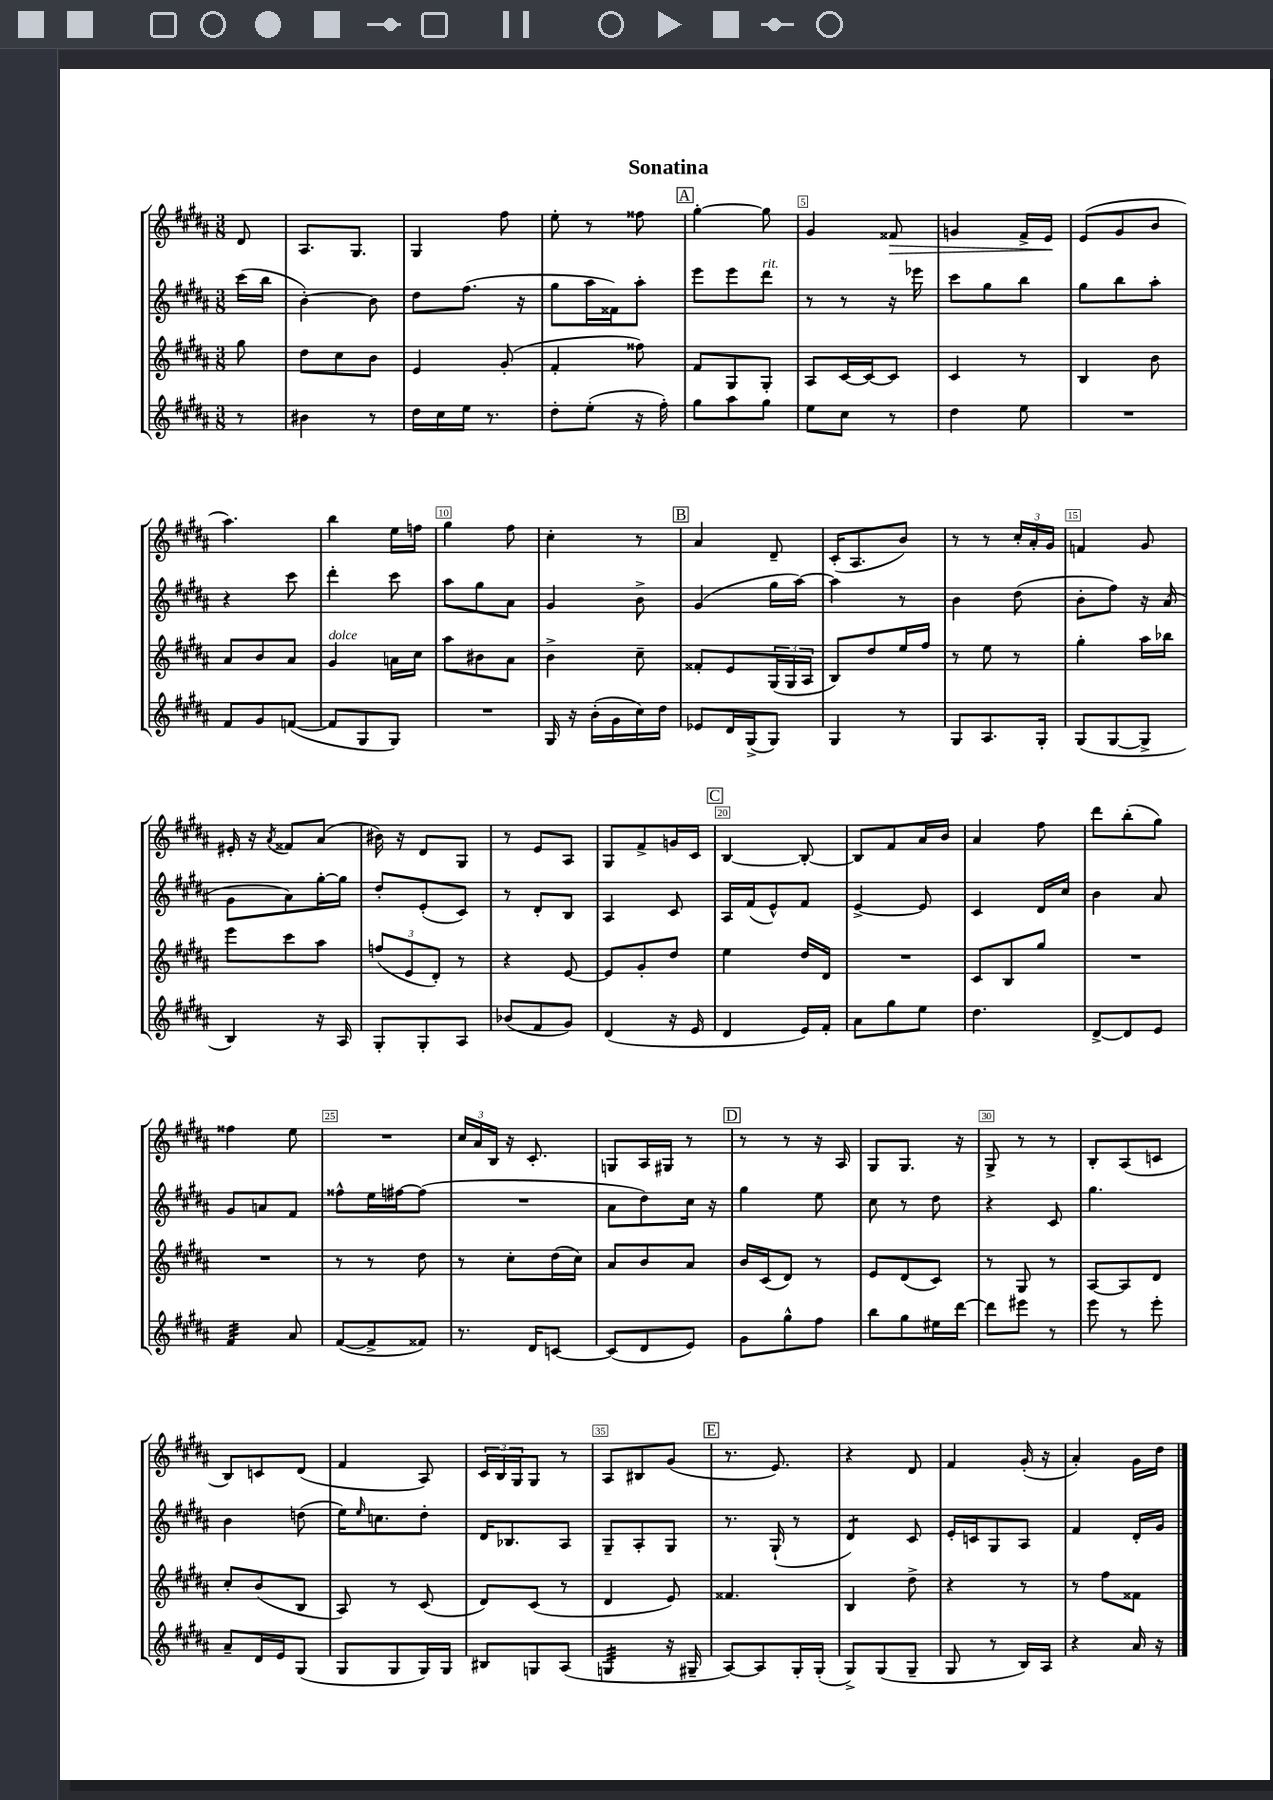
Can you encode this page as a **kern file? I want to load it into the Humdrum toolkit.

**kern	**kern	**kern	**kern
*staff4	*staff3	*staff2	*staff1
*clefG2	*clefG2	*clefG2	*clefG2
*k[f#c#g#d#a#]	*k[f#c#g#d#a#]	*k[f#c#g#d#a#]	*k[f#c#g#d#a#]
*M3/8	*M3/8	*M3/8	*M3/8
8r	8gg#	(16ccc#	8d#
.	.	16bb	.
=	=	=	=
4b#	8dd#	[4b')	8.A#
.	8cc#	.	.
.	.	.	8.G#
8r	8b	8b]	.
=	=	=	=
16dd#	4e	8dd#	4G#
16cc#	.	.	.
16ee	.	(8.ff#	.
8.r	.	.	.
.	(8g#'	.	8ff#
.	.	16r	.
=	=	=	=
8dd#'	4f#'	8gg#	8ee'
(8ee'	.	16aa#	8r
.	.	16f##)	.
16r	8ff##)	8aa#'	8ff##
16ff#')	.	.	.
=	=	=	=
8gg#	8f#	8eee	[4gg#'
8aa#	8G#	8eee	.
8gg#	8G#'	8ddd#	8gg#]
=	=	=	=
8ee	8A#	8r	4g#
8cc#	[16c#	8r	.
.	16c#_	.	.
8r	8c#]	16r	8f##
.	.	16eee-	.
=	=	=	=
4dd#	4c#	8ccc#	4g
.	.	8gg#	.
8ee	8r	8bb	16f#^
.	.	.	16e
=	=	=	=
4.r	4B	8gg#	(8e
.	.	8bb	8g#
.	8b	8aa#'	8b
=	=	=	=
8f#	8a#	4r	4.aa#)
8g#	8b	.	.
([8f	8a#	8ccc#	.
=	=	=	=
8f]	4g#	4ddd#'	4bb
8G#	.	.	.
8G#)	16a	8ccc#	16ee
.	16cc#	.	16ff
=	=	=	=
4.r	8aa#	8aa#	4gg#
.	8b#	8gg#	.
.	8a#	8a#	8ff#
=	=	=	=
16G#	4b^	4g#	4cc#'
16r	.	.	.
(16b'	.	.	.
16g#	.	.	.
16cc#)	8cc#~	8b^	8r
16dd#	.	.	.
=	=	=	=
8e-	8f##'	(4g#	4a#
16d#	8e	.	.
(16G#^	.	.	.
8G#)	(24G#	16gg#	8d#~
.	24G#	.	.
.	.	[16aa#)	.
.	24A#	.	.
=	=	=	=
4G#	8B)	4aa#]	(16c#'
.	.	.	8.A#
.	8dd#	.	.
8r	16ee	8r	8b)
.	16ff#	.	.
=	=	=	=
8G#	8r	4b	8r
8.A#	8ee	.	8r
.	8r	(8dd#	24cc#'
.	.	.	24a#'
16G#'	.	.	.
.	.	.	24g#
=	=	=	=
(8G#	4gg#'	8b'	4f
[8G#	.	8ff#)	.
8G#^]	16aa#	16r	8g#
.	16bb-	(16a#	.
=	=	=	=
4B)	8eee	8g#	16e#'
.	.	.	16r
.	.	.	8qa#
.	8ccc#	8a#)	8f##
16r	8aa#	[16gg#'	(8a#
16A#	.	16gg#]	.
=	=	=	=
8G#'	(12ff	8dd#'	16b#)
.	.	.	16r
.	12e	.	.
8G#'	.	(8e'	8d#
.	12d#')	.	.
8A#	8r	8c#)	8G#
=	=	=	=
(8b-	4r	8r	8r
8f#	.	8d#'	8e
8g#)	[8e	8B	8A#
=	=	=	=
(4d#	8e]	4A#	8G#
.	8g#'	.	8f#^
16r	8dd#	8c#	16g
16e	.	.	16c#
=	=	=	=
4d#	4ee	16A#	[4B
.	.	(16f#	.
.	.	8e^^)	.
16e)	16dd#	8f#	8B'_
16f#'	16d#	.	.
=	=	=	=
8a#	4.r	[4e^	8B]
8gg#	.	.	8f#
8ee	.	8e]	16a#
.	.	.	16b
=	=	=	=
4.dd#	8c#	4c#	4a#
.	8B	.	.
.	8gg#	16d#	8ff#
.	.	16cc#	.
=	=	=	=
[8d#^	4.r	4b	8ddd#
8d#]	.	.	(8bb'
8e	.	8a#	8gg#)
=	=	=	=
4f#	4.r	8g#	4ff##
.	.	8a	.
8a#	.	8f#	8ee
=	=	=	=
([8f#	8r	8ff##^^	4.r
8f#^]	8r	16ee	.
.	.	[16ff#	.
8f##)	8dd#	(8ff#]	.
=	=	=	=
8.r	8r	4.r	24cc#
.	.	.	24a#
.	.	.	24B
.	8cc#'	.	16r
16d#	.	.	8.c#'
[8c	(16dd#	.	.
.	16cc#)	.	.
=	=	=	=
(8c]	8a#	8a#	8G
8d#	8b	8dd#)	16A#
.	.	.	16G#
8e)	8a#	16cc#	8r
.	.	16r	.
=	=	=	=
8g#	16b	4gg#	8r
.	(16c#	.	.
8gg#^^	8d#)	.	8r
8ff#	8r	8ee	16r
.	.	.	16A#
=	=	=	=
8bb	8e	8cc#	8G#
8gg#	(8d#	8r	8.G#
16ee#	8c#)	8dd#	.
[16ddd#	.	.	16r
=	=	=	=
8ddd#]	8r	4r	8G#^
8eee#	8G#	.	8r
8r	8r	8c#	8r
=	=	=	=
8eee	[8A#	4.gg#	8B'
8r	8A#]	.	(8A#
8eee'	8d#	.	8c
=	=	=	=
8a#~	8cc#'	4b	8B)
16d#	(8b	.	8c
16e	.	.	.
(8G#	8B	(8dd	(8d#
=	=	=	=
8G#	8A#)	16ee)	4f#
.	.	16qqee	.
.	.	8.cc	.
8G#	8r	.	.
16G#)	(8c#	8dd#'	8A#)
16G#	.	.	.
=	=	=	=
8B#	8d#)	16d#	24c#
.	.	.	24B
.	.	8.B-	.
.	.	.	24G#
8G	(8c#	.	8G#
(8A#	8r	8A#	8r
=	=	=	=
4G	4d#	8G#~	8A#
.	.	8A#'	8B#
16r	8e)	8G#	(8g#
16G#~	.	.	.
=	=	=	=
[8A#)	4.f##	8.r	8.r
8A#]	.	.	.
.	.	(16G#`	8.e)
16G#'	.	8r	.
(16G#'	.	.	.
=	=	=	=
8G#^)	4B	4d#)	4r
(8G#	.	.	.
8G#~	8dd#^	8c#	8d#
=	=	=	=
8G#	4r	16e'	4f#
.	.	16c	.
8r	.	8G#	.
16B)	8r	8A#	(16g#'
16A#	.	.	16r
=	=	=	=
4r	8r	4f#	4a#')
.	8ff#	.	.
16a#	8f##	16d#'	16g#
16r	.	16g#	16dd#
==	==	==	==
*-	*-	*-	*-
